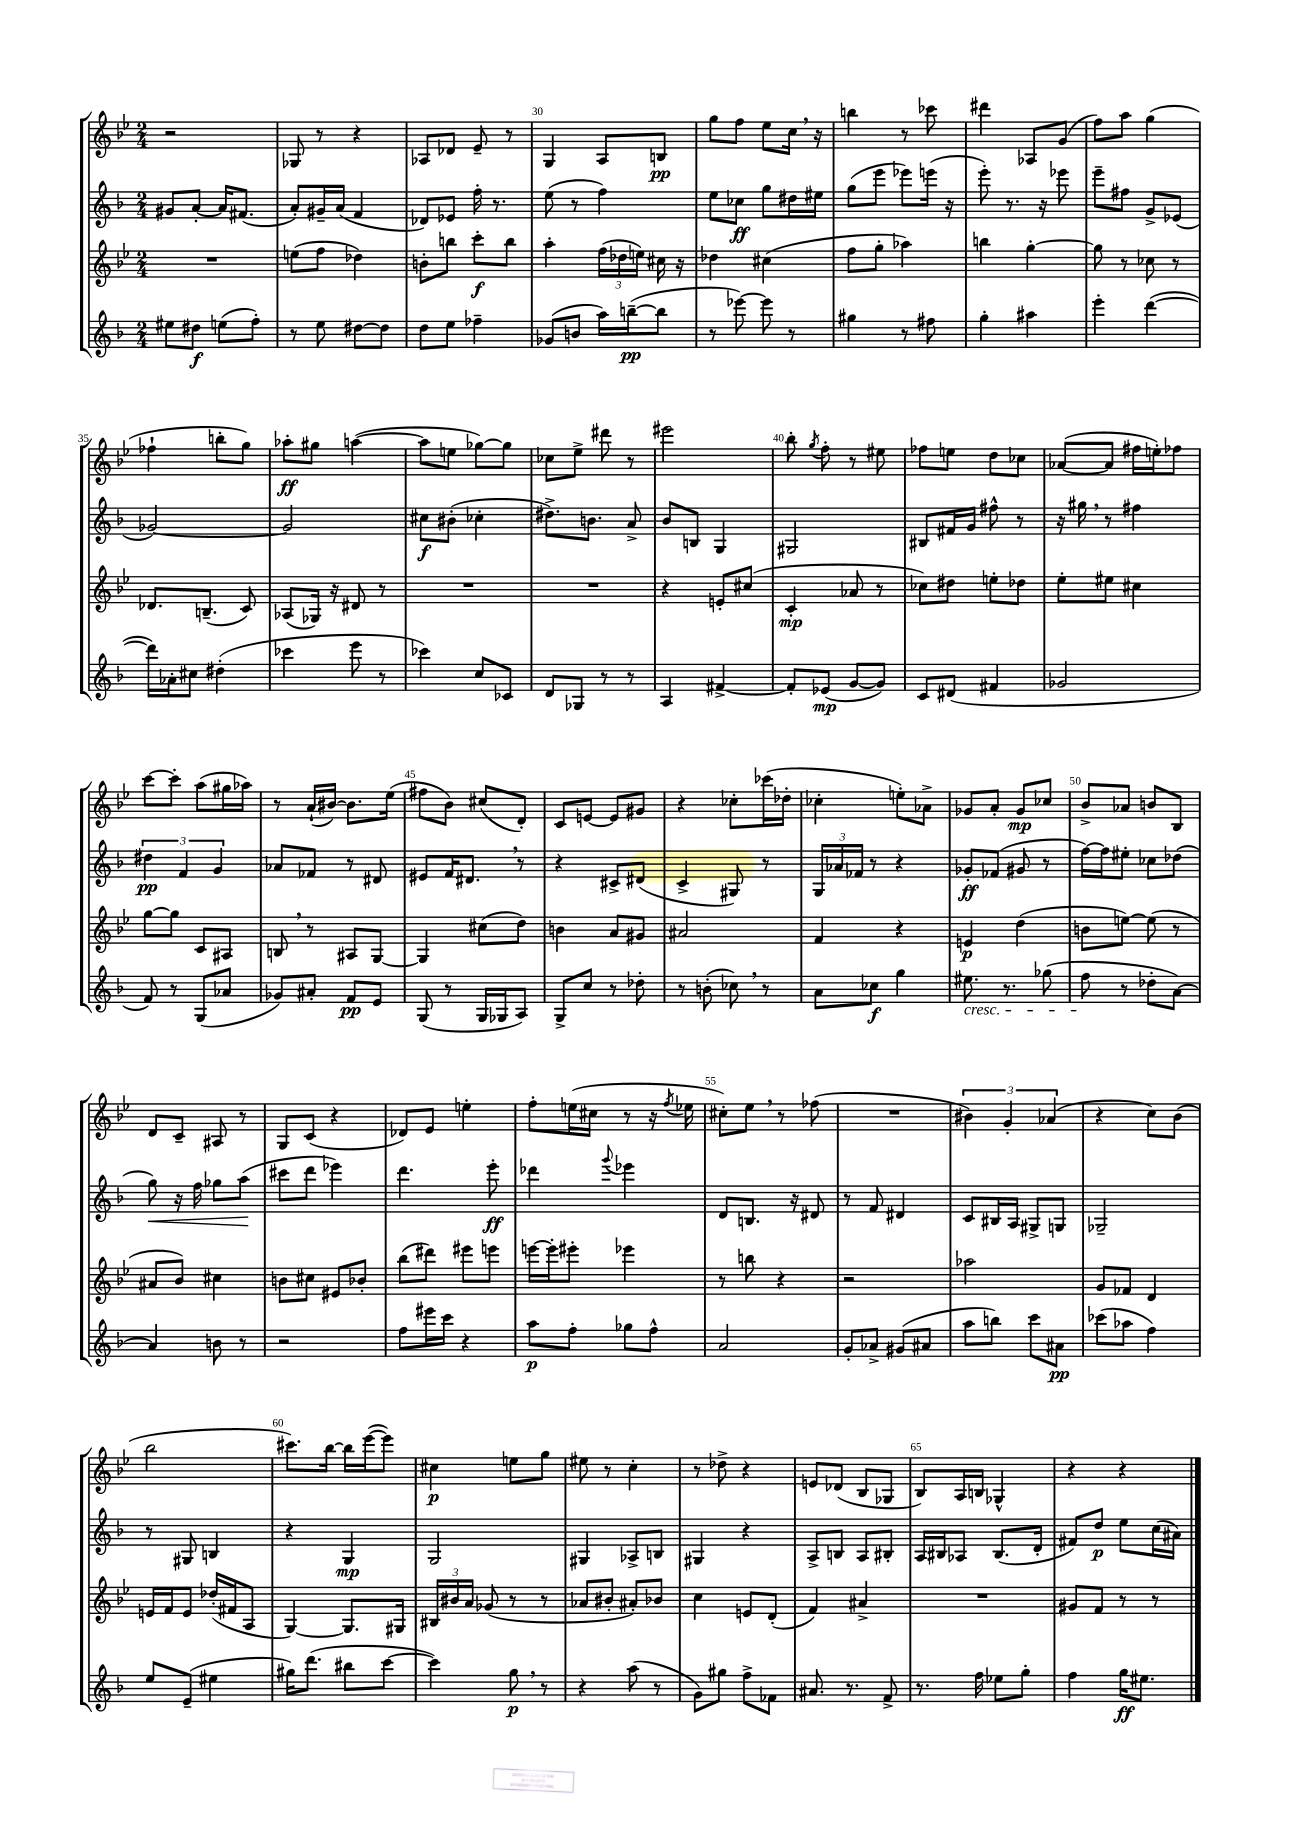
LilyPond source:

<<
\new StaffGroup <<
\new Staff = "s0" {
    \clef treble \key bes \major \numericTimeSignature \time 2/4
    \autoBeamOff r2 |
    ges8 r8 r4 |
    aes8[ des'8] ees'8-- r8 |
    g4 a8[ b8]\pp |
    g''8[ f''8] ees''8[ c''16] \breathe r16 |
    b''4 r8 ces'''8 |
    dis'''4 aes8[ g'8]( |
    f''8[) a''8] g''4( |
    fes''4-! b''8[-. g''8]) |
    aes''8[-.\ff gis''8] a''4~( |
    a''8[ e''8] ges''8[~) ges''8] |
    ces''8[ ees''8]-> dis'''8 r8 |
    eis'''2 |
    bes''8-. \acciaccatura { g''8 } f''8-. r8 eis''8 |
    fes''8[ e''8] d''8[ ces''8] |
    aes'8[~( aes'8] fis''16[ e''16-.) fes''8] |
    c'''8[~ c'''8]-. a''8[( gis''16 aes''16]) |
    r8 a'16[-!( bis'16]~) bis'8.[ ees''16]( |
    fis''8[ bes'8]) cis''8[( d'8]-.) |
    c'8[ e'8]~ e'8[ gis'8] |
    r4 ces''8[-. ces'''16( des''16]-. |
    ces''4-. e''8[-.) aes'8]-> |
    ges'8[ a'8]-. ges'8[\mp ces''8] |
    bes'8[-> aes'8] b'8[ bes8] |
    d'8[ c'8]-- ais8 r8 |
    g8[ c'8]( r4 |
    des'8[) ees'8] e''4-. |
    f''8[-. e''16( cis''16] r8 r16 \acciaccatura { f''8 } ees''16 |
    cis''8[-.) ees''8] \breathe r8 fes''8( |
    R2 |
    \tuplet 3/2 { bis'4) g'4-. aes'4( } |
    r4 c''8[) bes'8]( |
    bes''2 |
    cis'''8.[) bes''16]~ bes''16[ ees'''16~( ees'''8]) |
    cis''4\p e''8[ g''8] |
    eis''8 r8 c''4-. |
    r8 des''8-> r4 |
    e'8[ des'8]( bes8[ ges8] |
    bes8[) a16 b16] ges4-^ |
    r4 r4 \bar "|." |
}
\new Staff = "s1" {
    \clef treble \key f \major \numericTimeSignature \time 2/4
    \autoBeamOff gis'8[ a'8]~-. a'16[ fis'8.]( |
    a'8[-.) gis'16-- a'16]( f'4 |
    des'8[) ees'8] f''16-. r8. |
    e''8( r8 f''4) |
    e''8[ ces''8]\ff g''8[ dis''16 eis''16] |
    g''8[( e'''8] ees'''8[) e'''16]( r16 |
    e'''8-.) r8. r16 ees'''8 |
    e'''8[-- fis''8] g'8[-> ees'8]( |
    ges'2~) |
    ges'2 |
    cis''8[\f bis'8]-.( ces''4-. |
    dis''8.[->) b'8.] a'8-> |
    bes'8[ b8] g4 |
    gis2 |
    bis8[ fis'16 g'16] fis''8-^ r8 |
    r16 gis''16 \breathe r8 fis''4 |
    \tuplet 3/2 { dis''4\pp f'4 g'4 } |
    aes'8[ fes'8] r8 dis'8 |
    eis'8[ f'16 dis'8.] \breathe r8 |
    r4 cis'8[-> dis'8]( |
    c'4-> gis8) r8 |
    \tuplet 3/2 { g16[ aes'16 fes'16] } r8 r4 |
    ges'8[-.\ff fes'8]( gis'8 r8 |
    f''16[~) f''16 eis''8]-. ces''8[ des''8]( |
    g''8\<) r16 f''16 ges''8[ a''8]\!( |
    cis'''8[ d'''8] ees'''4) |
    d'''4. e'''8-.\ff |
    des'''4 \appoggiatura { g'''8 } ees'''4 |
    d'8[ b8.] r16 dis'8 |
    r8 f'8 dis'4 |
    c'8[ bis16 a16] gis8[-> g8] |
    ges2-- |
    r8 gis8 b4 |
    r4 g4\mp |
    g2 |
    gis4 aes8[-> b8] |
    gis4 r4 |
    a8[-> b8] a8[ bis8]-. |
    a16[ bis16 aes8] bis8.[( d'16]-. |
    fis'8[) d''8]\p e''8[ c''16( ais'16]) \bar "|." |
}
\new Staff = "s2" {
    \clef treble \key bes \major \numericTimeSignature \time 2/4
    \autoBeamOff R2 |
    e''8[( f''8] des''4) |
    b'8[-. b''8] c'''8[-.\f b''8] |
    a''4-. \tuplet 3/2 { f''16[( des''16 e''16]) } cis''16 r16 |
    des''4 cis''4( |
    f''8[ g''8]-. aes''4) |
    b''4 g''4~-. |
    g''8 r8 ces''8 r8 |
    des'8.[ b8.]--( c'8) |
    aes8[( ges16]) r16 dis'8 r8 |
    R2 |
    R2 |
    r4 e'8[-. cis''8]( |
    c'4-.\mp aes'8 r8 |
    ces''8[) dis''8] e''8[-. des''8] |
    ees''8[-. eis''8] cis''4 |
    g''8[~ g''8] c'8[ ais8] |
    b8 \breathe r8 ais8[ g8]~ |
    g4 cis''8[( d''8]) |
    b'4 a'8[ gis'8] |
    ais'2 |
    f'4 r4 |
    e'4\p d''4( |
    b'8[ e''8]~) e''8( r8 |
    ais'8[ bes'8]) cis''4 |
    b'8[ cis''8] eis'8[ bes'8]-. |
    bes''8[( dis'''8]) eis'''8[ e'''8] |
    e'''16[~ e'''16-. eis'''8]-. ees'''4 |
    r8 b''8 r4 |
    r2 |
    aes''2 |
    g'8[ fes'8] d'4 |
    e'16[ f'16 e'8] des''16[-.( fis'16 a8] |
    g4~) g8.[ gis16] |
    \tuplet 3/2 { bis16[ bis'16 a'16] } ges'8( r8 r8 |
    aes'8[ bis'8]-. ais'8[-.) bes'8] |
    c''4 e'8[ d'8]-.( |
    f'4) ais'4-> |
    R2 |
    gis'8[ f'8] r8 r8 \bar "|." |
}
\new Staff = "s3" {
    \clef treble \key f \major \numericTimeSignature \time 2/4
    \autoBeamOff eis''8[ dis''8]\f e''8[( f''8]-.) |
    r8 e''8 dis''8[~ dis''8] |
    d''8[ e''8] fes''4-- |
    ges'8[( b'8] a''16[) b''16~--\pp( b''8] |
    r8 ees'''8~) ees'''8 r8 |
    gis''4 r8 fis''8 |
    g''4-. ais''4 |
    e'''4-. d'''4~( |
    d'''16[) aes'16-. cis''8] dis''4-.( |
    ces'''4 e'''8 r8 |
    ces'''4) c''8[ ces'8] |
    d'8[ ges8] r8 r8 |
    a4 fis'4~-> |
    fis'8[-. ees'8]\mp( g'8[~ g'8]) |
    c'8[ dis'8]( fis'4 |
    ges'2 |
    f'8) r8 g8[( aes'8] |
    ges'8[) ais'8]-. f'8[\pp e'8] |
    g8( r8 g16[ ges16 a8]) |
    g8[-> c''8] r8 des''8-. |
    r8 b'8-.( ces''8) \breathe r8 |
    a'8[ ces''8]\f g''4 |
    eis''8.\cresc r8. ges''8( |
    f''8\! r8 des''8[-. a'8]~) |
    a'4 b'8 r8 |
    r2 |
    f''8[ eis'''16 c'''16] r4 |
    a''8[\p f''8]-. ges''8[ f''8]-^ |
    a'2 |
    g'8[-. aes'8]-> gis'8[( ais'8] |
    a''8[ b''8]) c'''8[ ais'8]\pp |
    ces'''8[( aes''8] f''4) |
    e''8[ e'8]--( eis''4 |
    gis''16[) d'''8.]( bis''8[ c'''8]~ |
    c'''4) g''8\p \breathe r8 |
    r4 a''8( r8 |
    g'8[) gis''8] f''8[-> fes'8] |
    ais'8. r8. f'8-> |
    r8. f''16 ees''8[ g''8]-. |
    f''4 g''16[\ff eis''8.] \bar "|." |
}
>>
>>
\layout { \context { \Score currentBarNumber = #27 \override BarNumber.break-visibility = ##(#f #t #t) barNumberVisibility = #(every-nth-bar-number-visible 5) } }
